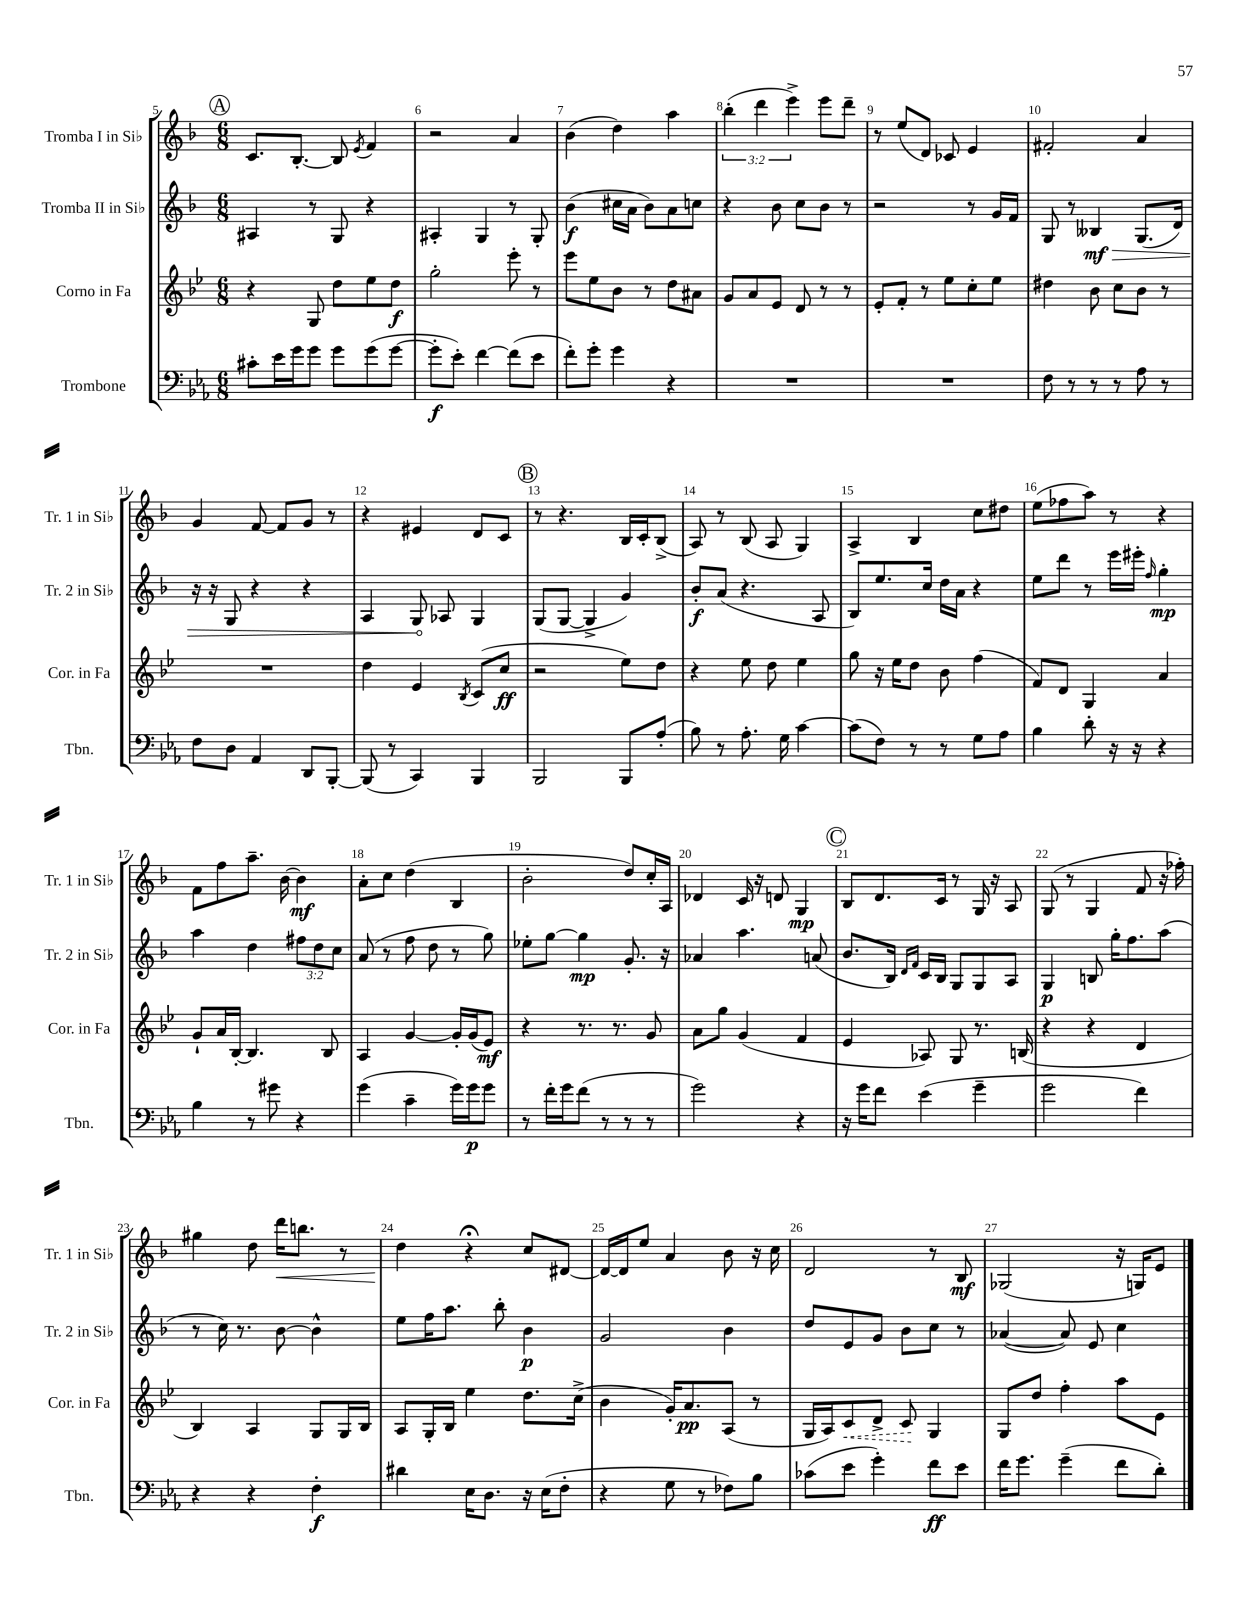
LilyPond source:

<<
\new StaffGroup <<
\new Staff = "s0" \with { instrumentName = "Tromba I in Sib" shortInstrumentName = "Tr. 1 in Sib" } {
    \clef treble \key f \major \numericTimeSignature \time 6/8 \override Staff.TupletNumber.text = #tuplet-number::calc-fraction-text
    \mark \markup { \circle "A" } c'8. bes8.~-. bes8 \acciaccatura { e'8 } f'4 |
    r2 a'4 |
    bes'4( d''4) a''4 |
    \tuplet 3/2 { bes''4-.( d'''4 e'''4->) } e'''8 d'''8-- |
    r8 e''8( d'8) ces'8 e'4 |
    fis'2-. a'4 |
    g'4 f'8~ f'8 g'8 r8 |
    r4 eis'4 d'8 c'8 |
    \mark \markup { \circle "B" } r8 r4. bes16 c'16-. bes8->( |
    a8) r8 bes8( a8 g4) |
    a4-> bes4 c''8 dis''8 |
    e''8( fes''8 a''8) r8 r4 |
    f'8 f''8 a''8.-- bes'16~ bes'4\mf |
    a'8-. c''8 d''4( bes4 |
    bes'2-. d''8) c''16-. a16 |
    des'4 c'16 r16 d'8 g4\mp |
    \mark \markup { \circle "C" } bes8 d'8. c'16 r8 g16 r16 a8 |
    g8( r8 g4 f'8 r16 fes''16-.) |
    gis''4 d''8 d'''16\< b''8. r8 |
    d''4\! r4\fermata c''8 dis'8~ |
    dis'16~ dis'16 e''8 a'4 bes'8 r16 c''16 |
    d'2 r8 bes8\mf |
    ges2( r16 g16) e'8 \bar "|." |
}
\new Staff = "s1" \with { instrumentName = "Tromba II in Sib" shortInstrumentName = "Tr. 2 in Sib" } {
    \clef treble \key f \major \numericTimeSignature \time 6/8 \override Staff.TupletNumber.text = #tuplet-number::calc-fraction-text
    \mark \markup { \circle "A" } ais4 r8 g8 r4 |
    ais4-. g4 r8 g8-. |
    bes'4\f( cis''16 a'16 bes'8) a'8 c''8 |
    r4 bes'8 c''8 bes'8 r8 |
    r2 r8 g'16 f'16 |
    g8 r8 \once \override Hairpin.circled-tip = ##t beses4\mf\> g8.( d'16) |
    r16 r16 g8 r4 r4 |
    a4 g8\! aes8 g4 |
    \mark \markup { \circle "B" } g8( g8~ g4-> g'4) |
    bes'8-.\f a'8( r4. a8 |
    bes8) e''8. c''16 d''16 a'16 r4 |
    e''8 d'''8 r8 e'''16 eis'''16-. \grace { f''16 } g''4-.\mp |
    a''4 d''4 \tuplet 3/2 { fis''8 d''8 c''8 } |
    a'8( r8 f''8 d''8 r8 g''8) |
    ees''8-. g''8~ g''4\mp g'8.-. r16 |
    aes'4 a''4. a'8( |
    \mark \markup { \circle "C" } bes'8. bes16) \grace { d'16 f'16 } c'16 bes16 g8 g8 a8 |
    g4\p b8 g''16-. f''8. a''8( |
    r8 c''16) r8. bes'8~ bes'4-^ |
    e''8 f''16 a''8. bes''8-. bes'4\p |
    g'2 bes'4 |
    d''8 e'8 g'8 bes'8 c''8 r8 |
    aes'4~( aes'8) e'8 c''4 \bar "|." |
}
\new Staff = "s2" \with { instrumentName = "Corno in Fa" shortInstrumentName = "Cor. in Fa" } {
    \clef treble \key bes \major \numericTimeSignature \time 6/8
    \mark \markup { \circle "A" } r4 g8 d''8 ees''8 d''8\f |
    g''2-. ees'''8-. r8 |
    ees'''8 ees''8 bes'8 r8 d''8 ais'8 |
    g'8 a'8 ees'8 d'8 r8 r8 |
    ees'8-. f'8-. r8 ees''8 c''8-. ees''8 |
    dis''4 bes'8 c''8 bes'8 r8 |
    R2. |
    d''4 ees'4 \acciaccatura { bes8 } c'8( c''8\ff |
    \mark \markup { \circle "B" } r2 ees''8) d''8 |
    r4 ees''8 d''8 ees''4 |
    g''8 r16 ees''16 d''8 bes'8 f''4( |
    f'8) d'8 g4 a'4 |
    g'8-! a'16 bes16~-. bes4. bes8 |
    a4 g'4~ g'16-. g'16( ees'8\mf) |
    r4 r8. r8. g'8 |
    a'8 g''8 g'4( f'4 |
    \mark \markup { \circle "C" } ees'4 aes8) g8 r8. b16( |
    r4 r4 d'4 |
    bes4) a4 g8 g16 bes16 |
    a8 g16-. bes16 ees''4 d''8. c''16->( |
    bes'4 g'16-.) a'8.\pp a8( r8 |
    g16 a16) \once \override Hairpin.style = #'dashed-line c'8\< d'8-> c'8\! g4 |
    g8 d''8 f''4-. a''8 ees'8 \bar "|." |
}
\new Staff = "s3" \with { instrumentName = "Trombone" shortInstrumentName = "Tbn." } {
    \clef bass \key ees \major \numericTimeSignature \time 6/8
    \mark \markup { \circle "A" } cis'8-. ees'16 g'16 g'8 g'8 g'8( g'8~ |
    g'8-.\f ees'8-.) f'4~ f'8( ees'8 |
    f'8-.) g'8-. g'4 r4 |
    R2. |
    R2. |
    f8 r8 r8 r8 aes8 r8 |
    f8 d8 aes,4 d,8 bes,,8~-. |
    bes,,8( r8 c,4) bes,,4 |
    \mark \markup { \circle "B" } bes,,2 bes,,8 aes8-.( |
    bes8) r8 aes8.-. g16 c'4~ |
    c'8( f8) r8 r8 g8 aes8 |
    bes4 d'8-. r16 r16 r4 |
    bes4 r8 gis'8 r4 |
    g'4( c'4-- g'16) g'16\p g'8 |
    r8 f'16-. g'16 f'8( r8 r8 r8 |
    g'2) r4 |
    \mark \markup { \circle "C" } r16 g'16 f'8 ees'4( g'4-- |
    g'2 f'4) |
    r4 r4 f4-.\f |
    dis'4 ees16 d8. r16 ees16( f8-. |
    r4 g8 r8 fes8) bes8 |
    ces'8( ees'8 g'4-.) f'8\ff ees'8 |
    f'16 g'8. g'4--( f'8 d'8-.) \bar "|." |
}
>>
>>
\layout { \context { \Score currentBarNumber = #5 \override BarNumber.break-visibility = ##(#f #t #t) barNumberVisibility = #all-bar-numbers-visible } }
